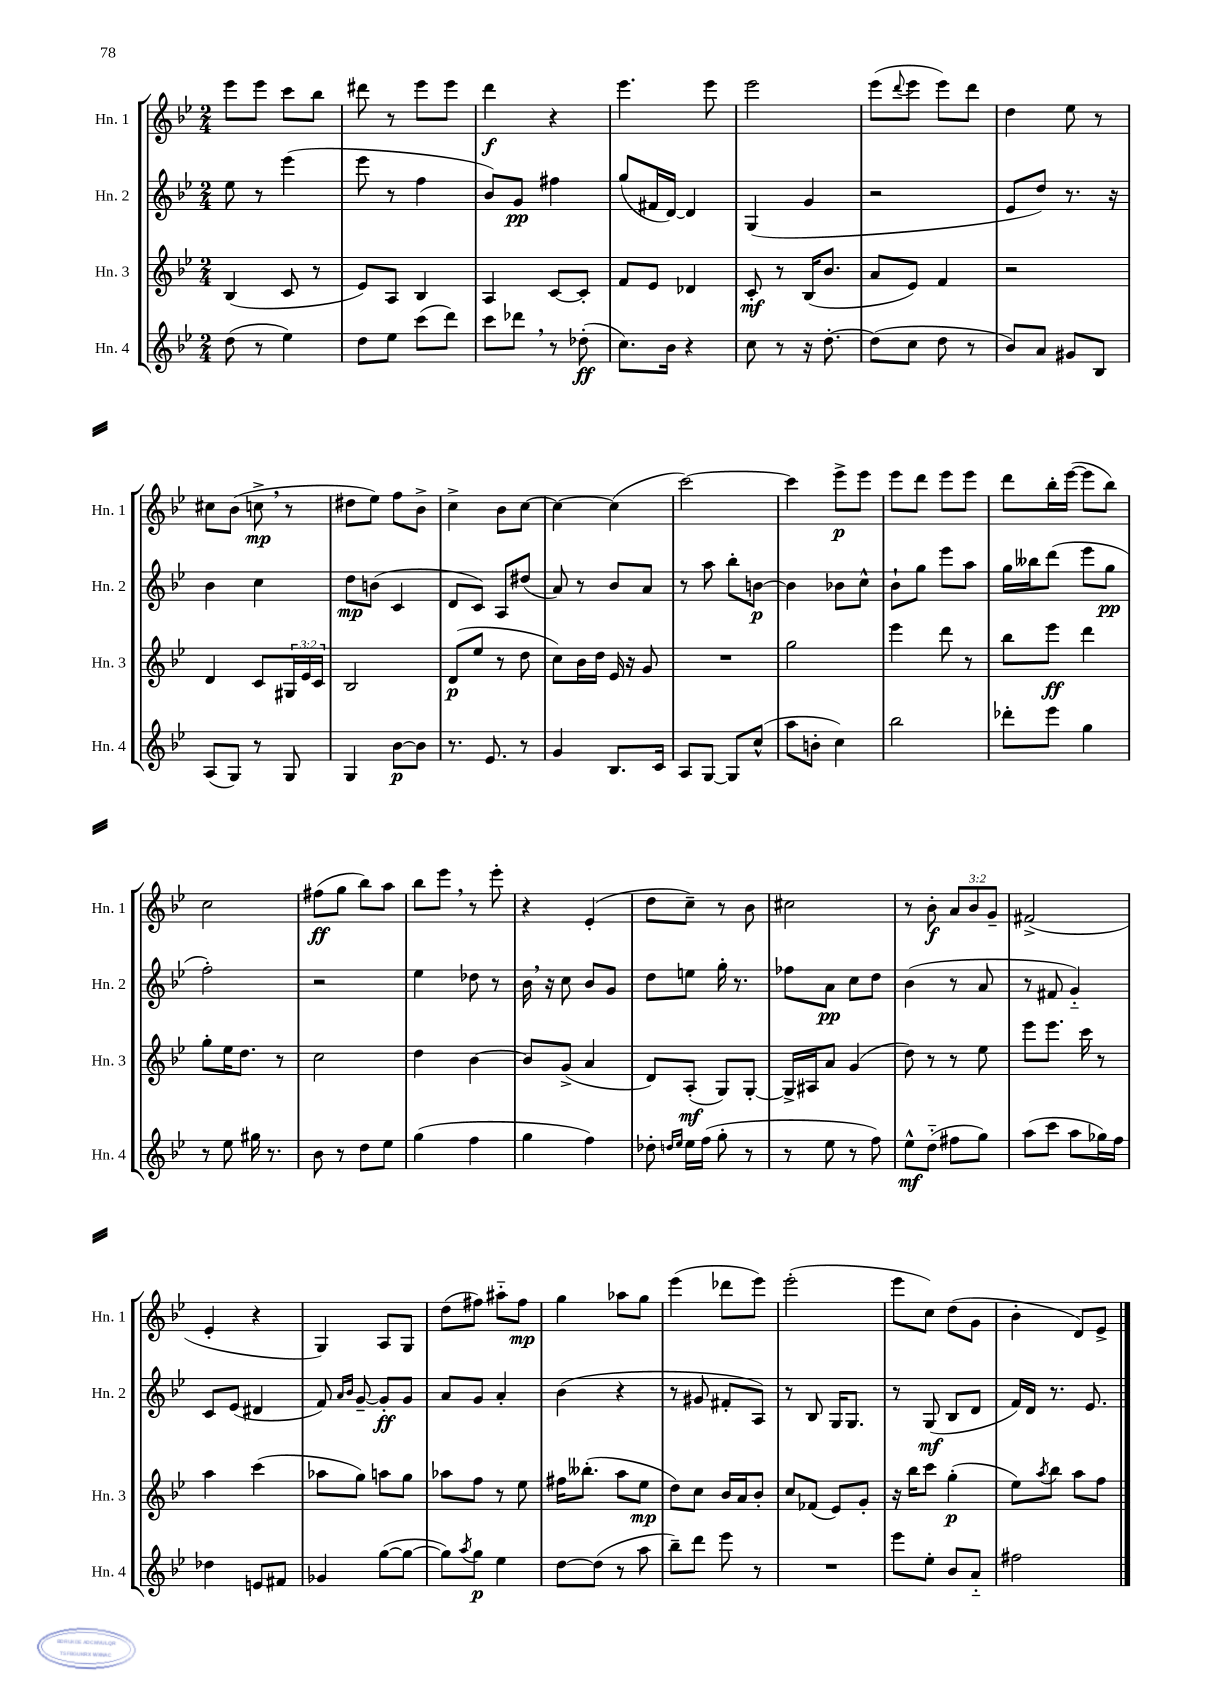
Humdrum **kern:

**kern	**kern	**kern	**kern
*staff4	*staff3	*staff2	*staff1
*clefG2	*clefG2	*clefG2	*clefG2
*k[b-e-]	*k[b-e-]	*k[b-e-]	*k[b-e-]
*M2/4	*M2/4	*M2/4	*M2/4
(8dd\	(4B-/	8ee-\	8eee-\L
8r	.	8r	8eee-\J
4ee-\)	8c/	(4eee-\	8ccc\L
.	8r	.	8bb-\J
=	=	=	=
8dd\L	8e-/L)	8eee-\	8ddd#\
8ee-\J	8A/J	8r	8r
(8ccc\L	4B-/	4ff\	8eee-\L
8ddd\J)	.	.	8eee-\J
=	=	=	=
8ccc\L	4A/	8b-/L)	4ddd\
8ddd-\J	.	8g/J	.
8r	[8c/L	4ff#\	4r
(8dd-'\	8c'/]J	.	.
=	=	=	=
8.cc\L)	8f/L	(8gg/L	4.eee-\
.	8e-/J	16f#/L	.
16b-\Jk	.	[16d/JJ)	.
4r	4d-/	4d/]	.
.	.	.	8eee-\
=	=	=	=
8cc\	8c'/	(4G/	2eee-\
8r	8r	.	.
16r	(16B-/LK	4g/	.
[8.dd'\	8.b-/J	.	.
=	=	=	=
(8dd\]L	8a/L	2r	(8eee-\L
.	.	.	8qqddd/
8cc\J	8e-/J)	.	8eee-\J
8dd\	4f/	.	8eee-\L)
8r	.	.	8ddd\J
=	=	=	=
8b-/L)	2r	8e-/L	4dd\
8a/J	.	8dd/J)	.
8g#/L	.	8.r	8ee-\
8B-/J	.	.	8r
.	.	16r	.
=	=	=	=
(8A/L	4d/	4b-\	8cc#\L
8G/J)	.	.	(8b-\J
8r	8c/L	4cc\	8cc^\
8G/	24G#/L	.	8r
.	24e-/	.	.
.	24c/JJ	.	.
=	=	=	=
4G/	2B-/	8dd\L	8dd#\L
.	.	(8b\J	8ee-\J)
[8b-\L	.	4c/	8ff\L
8b-\]J	.	.	8b-^\J
=	=	=	=
8.r	(8d/L	8d/L	4cc^\
.	8ee-/J	8c/J)	.
8.e-/	.	.	.
.	8r	8A/L	8b-\L
8r	8dd\	(8dd#/J	[8cc\J
=	=	=	=
4g/	8cc\L)	8a/)	4cc\_
.	16b-\L	8r	.
.	16dd\JJ	.	.
8.B-/L	16e-/	8b-/L	(4cc\]
.	16r	.	.
.	8g/	8a/J	.
16c/Jk	.	.	.
=	=	=	=
8A/L	2r	8r	[2ccc\)
[8G/J	.	8aa\	.
8G/]L	.	8bb-'\L	.
(8cc^^/J	.	[8b\J	.
=	=	=	=
8aa\L	2gg\	4b\]	4ccc\]
8b'\J	.	.	.
4cc\)	.	8b-\L	8eee-^\L
.	.	8cc^^\J	8eee-\J
=	=	=	=
2bb-\	4eee-\	8b-`\L	8eee-\L
.	.	8gg\J	8ddd\J
.	8ddd\	8eee-\L	8eee-\L
.	8r	8aa\J	8eee-\J
=	=	=	=
8ddd-'\L	8bb-\L	16gg\LL	8ddd\L
.	.	16bb--\J	.
8eee-\J	8eee-\J	(8ddd\J	16bb-'\L
.	.	.	([16eee-\JJ
4gg\	4ddd\	8eee-\L	8eee-\]L
.	.	8gg\J	8bb-\J)
=	=	=	=
8r	8gg'\L	2ff'\)	2cc\
8ee-\	16ee-\K	.	.
.	8.dd\J	.	.
16gg#\	.	.	.
8.r	.	.	.
.	8r	.	.
=	=	=	=
8b-\	2cc\	2r	(8ff#\L
8r	.	.	8gg\J
8dd\L	.	.	8bb-\L)
8ee-\J	.	.	8aa\J
=	=	=	=
(4gg\	4dd\	4ee-\	8bb-\L
.	.	.	8eee-\J
4ff\	[4b-\	8dd-\	8r
.	.	8r	8eee-'\
=	=	=	=
4gg\	8b-/]L	16b-\	4r
.	.	16r	.
.	(8g^/J	8cc\	.
4ff\)	4a/	8b-/L	(4e-'/
.	.	8g/J	.
=	=	=	=
8dd-'\	8d/L)	8dd\L	8dd\L
16qqdd/LL	.	.	.
16qqee-/JJ	.	.	.
16ee-\LL	(8A'/J	8ee\J	8cc~\J)
(16ff\JJ	.	.	.
8gg'\	8G/L)	16gg'\	8r
.	.	8.r	.
8r	[8G'/J	.	8b-\
=	=	=	=
8r	16G^/]LL	8ff-\L	2cc#\
.	16A#/J	.	.
8ee-\	8a/J	8a\J	.
8r	(4g/	8cc\L	.
8ff\)	.	8dd\J	.
=	=	=	=
8ee-^^\L	8dd\)	(4b-\	8r
(8dd'~\J	8r	.	8b-'\
8ff#\L	8r	8r	12a/L
.	.	.	12b-/
8gg\J)	8ee-\	8a/	.
.	.	.	12g~/J
=	=	=	=
(8aa\L	8eee-\L	8r	(2f#^/
8ccc\J	8.eee-\J	8f#/	.
8aa\L	.	4g'~/)	.
.	16ccc\	.	.
16gg-\L)	8r	.	.
16ff\JJ	.	.	.
=	=	=	=
4dd-\	4aa\	8c/L	4e-'/
.	.	(8e-/J	.
8e/L	(4ccc\	4d#/	4r
8f#/J	.	.	.
=	=	=	=
4g-/	8aa-\L	8f/)	4G/)
.	.	16qqa/LL	.
.	.	16qqb-/JJ	.
.	8gg\J)	[8g~/	.
([8gg\L	8aa\L	8g'/]L	8A/L
8gg\_J	8gg\J	8g/J	8G/J
=	=	=	=
8gg\]L)	8aa-\L	8a/L	(8dd\L
8qaa/	.	.	.
8gg\J	8ff\J	8g/J	8ff#\J)
4ee-\	8r	4a'/	8aa#'~\L
.	8ee-\	.	8ff#\J
=	=	=	=
[8dd\L	16ff#\LK	(4b-\	4gg\
.	(8.bb--'\J	.	.
(8dd\]J	.	.	.
8r	8aa\L	4r	8aa-\L
8aa\	8ee-\J	.	8gg\J
=	=	=	=
8bb-~\L)	8dd\L)	8r	(4eee-\
8ddd\J	8cc\J	8g#/	.
8eee-\	16b-/LL	8f#'/L	8ddd-\L
.	16a/J	.	.
8r	8b-'/J	8A/J)	8eee-\J)
=	=	=	=
2r	8cc/L	8r	(2eee-'\
.	(8f-/J	8B-/	.
.	8e-/L)	16G/LK	.
.	.	8.G/J	.
.	8g'/J	.	.
=	=	=	=
8eee-\L	16r	8r	8eee-\L
.	16bb-\LK	.	.
8ee-'\J	8ccc\J	(8G/	8cc\J)
8b-/L	(4gg'\	8B-/L	(8dd\L
8a'~/J	.	8d/J	8g\J
=	=	=	=
2ff#\	8ee-\L)	16f/LL)	4b-'\
.	.	16d/JJ	.
.	8qaa/	.	.
.	8bb-\J	8.r	.
.	8aa\L	.	8d/L)
.	.	8.e-/	.
.	8ff\J	.	8e-^/J
==	==	==	==
*-	*-	*-	*-
